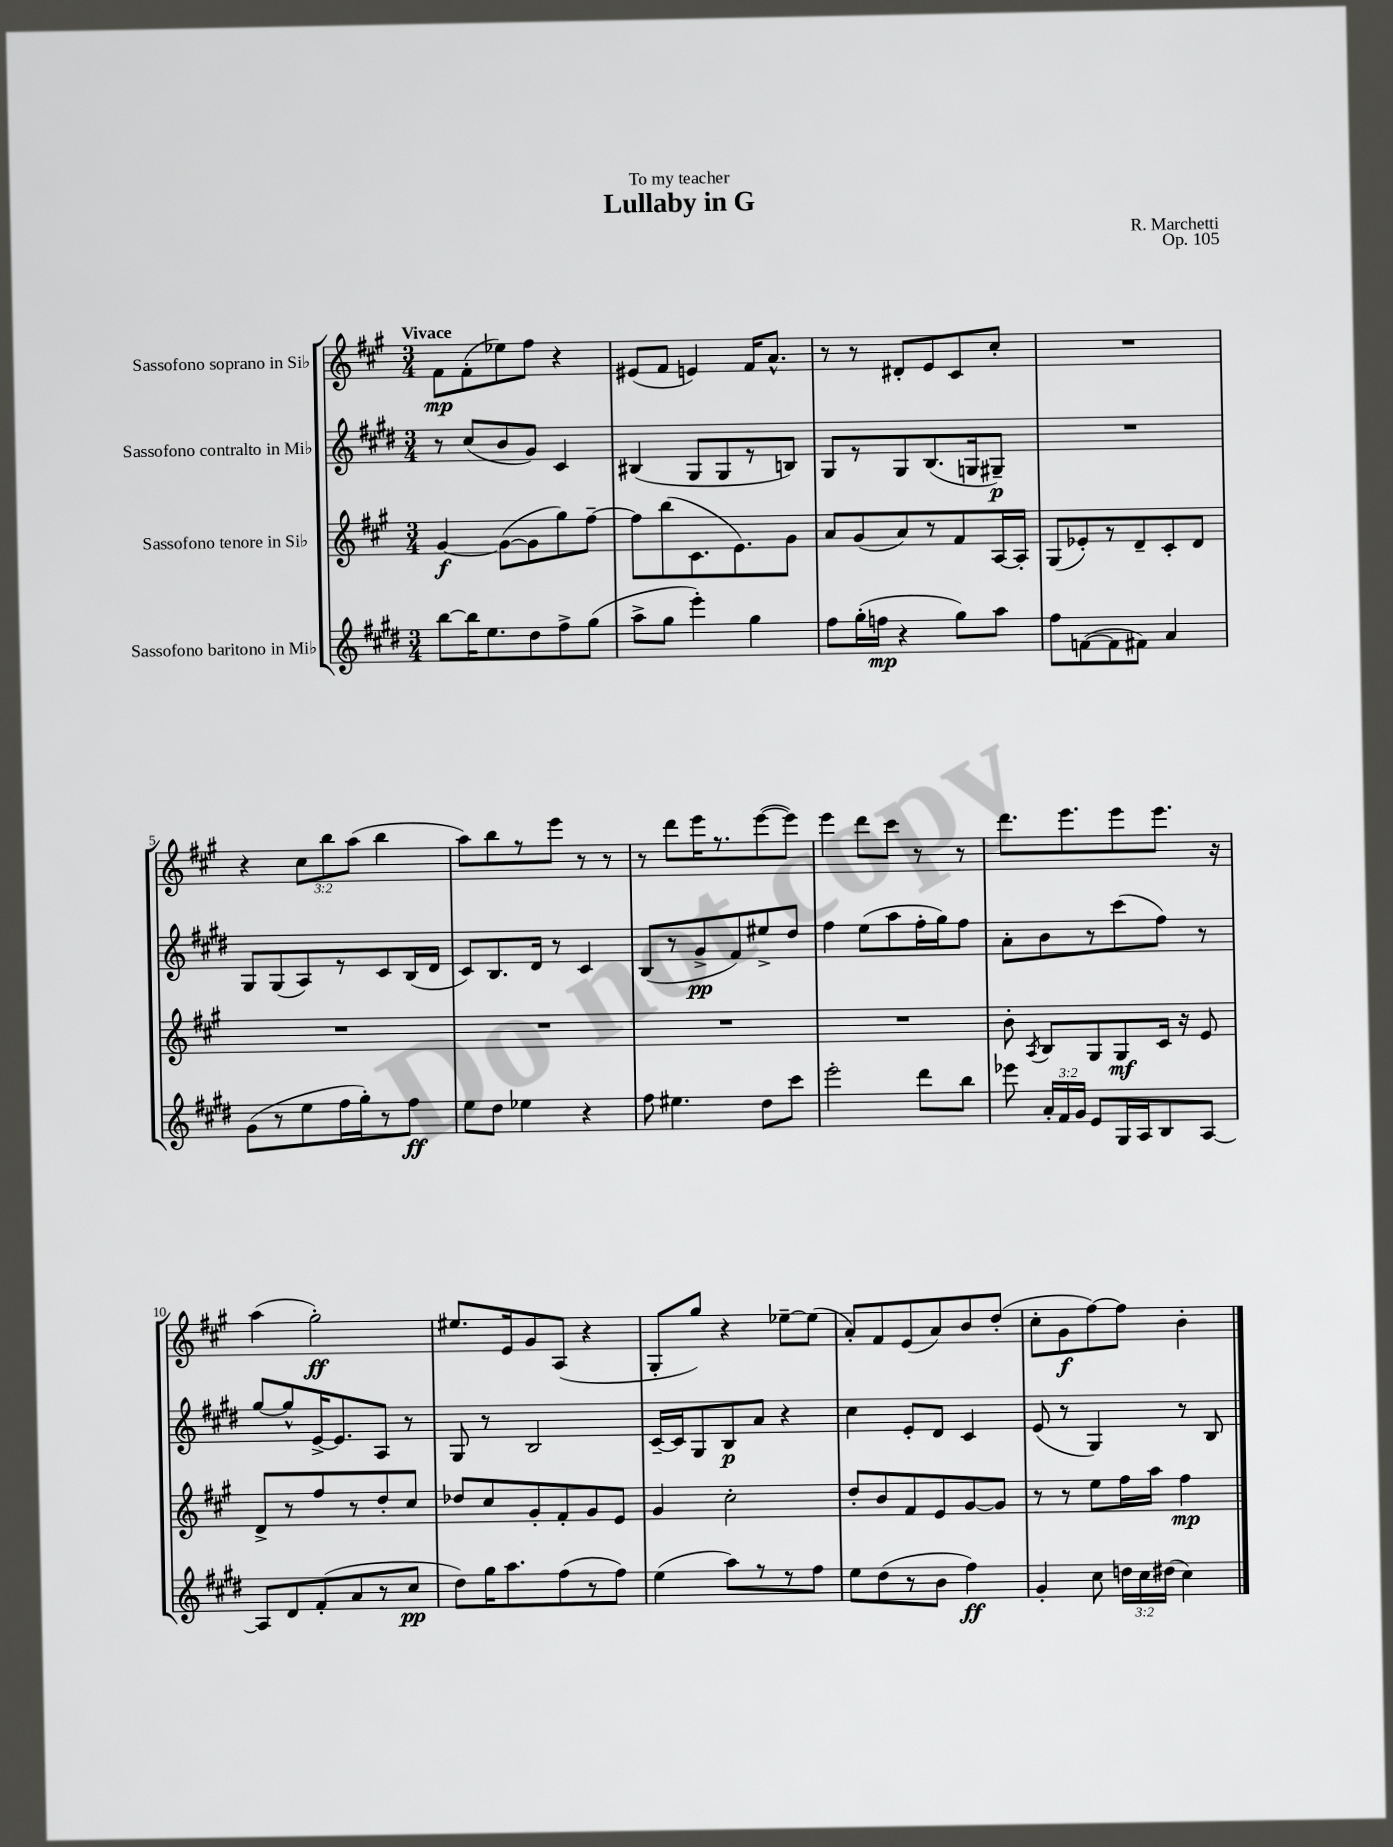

**kern	**dynam	**kern	**dynam	**kern	**dynam	**kern	**dynam
*part4	*part4	*part3	*part3	*part2	*part2	*part1	*part1
*staff4	*staff4	*staff3	*staff3	*staff2	*staff2	*staff1	*staff1
*I"Sassofono baritono in Mi♭	*	*I"Sassofono tenore in Si♭	*	*I"Sassofono contralto in Mi♭	*	*I"Sassofono soprano in Si♭	*
*clefG2	*	*clefG2	*	*clefG2	*	*clefG2	*
*k[f#c#g#d#]	*	*k[f#c#g#]	*	*k[f#c#g#d#]	*	*k[f#c#g#]	*
*M3/4	*	*M3/4	*	*M3/4	*	*M3/4	*
=1	=1	=1	=1	=1	=1	=1	=1
!	!	!	!	!	!	!LO:TX:a:B:t=Vivace	!
[8bb\L	.	[4g#/	f	8r	.	8f#\L	mp
16bb\K]	.	.	.	(8cc#/L	.	(8f#'\	.
8.ee\	.	.	.	.	.	.	.
.	.	(8g#\L_	.	8b/	.	8ee-X\)	.
8dd#\	.	8g#\]	.	8g#/J)	.	8ff#\J	.
8ff#^\	.	8gg#\)	.	4c#/	.	4r	.
(8gg#\J	.	[8ff#~\J	.	.	.	.	.
=2	=2	=2	=2	=2	=2	=2	=2
8aa^\L	.	8ff#\L]	.	(4B#X/	.	(8e#X/L	.
8gg#\J	.	(8bb\	.	.	.	8f#/J	.
4eee'\)	.	8.c#\	.	8G#/L	.	4en/)	.
.	.	.	.	8G#/	.	.	.
.	.	8.e\)	.	.	.	.	.
4gg#\	.	.	.	8r	.	16f#/KL	.
.	.	.	.	.	.	8.a^^/J	.
.	.	8g#\J	.	8Bn/J)	.	.	.
=3	=3	=3	=3	=3	=3	=3	=3
8ff#\L	.	8a/L	.	8G#/L	.	8r	.
(16gg#'\L	.	(8g#/	.	8r	.	8r	.
16ffn\JJ	mp	.	.	.	.	.	.
4r	.	8a/)	.	8G#/	.	8d#X'/L	.
.	.	8r	.	(8.B/	.	8e/	.
8gg#\L)	.	8f#/	.	.	.	8c#/	.
.	.	.	.	16Gn/k	.	.	.
8aa\J	.	[16A/L	.	8G#X~/J)	p	8cc#'/J	.
.	.	16A'/JJ]	.	.	.	.	.
=4	=4	=4	=4	=4	=4	=4	=4
8ff#\L	.	(8G#/L	.	2.r	.	2.r	.
([8fn\	.	8e-X'/)	.	.	.	.	.
8f\]	.	8r	.	.	.	.	.
8f#X\J)	.	8d~/	.	.	.	.	.
4a/	.	8c#'/	.	.	.	.	.
.	.	8d/J	.	.	.	.	.
!!LO:LB:g=z
=5	=5	=5	=5	=5	=5	=5	=5
(8g#\L	.	2.r	.	8G#/L	.	4r	.
8r	.	.	.	(8G#/	.	.	.
8ee\	.	.	.	8A/)	.	12cc#\L	.
.	.	.	.	.	.	12bb\	.
16ff#\L	.	.	.	8r	.	.	.
.	.	.	.	.	.	(12aa\J	.
16gg#'\J)	.	.	.	.	.	.	.
8r	.	.	.	8c#/	.	4bb\	.
8ff#\J	ff	.	.	(16B/L	.	.	.
.	.	.	.	16d#/JJ	.	.	.
=6	=6	=6	=6	=6	=6	=6	=6
8ee\L	.	2.r	.	8c#/L)	.	8aa\L)	.
8dd#\J	.	.	.	8.B/	.	8bb\	.
4ee-X\	.	.	.	.	.	8r	.
.	.	.	.	16d#/Jk	.	.	.
.	.	.	.	8r	.	8eee\J	.
4r	.	.	.	4c#/	.	8r	.
.	.	.	.	.	.	8r	.
=7	=7	=7	=7	=7	=7	=7	=7
8ff#\	.	2.r	.	(8B/L	.	8r	.
4.ee#X\	.	.	.	8r	.	8ddd\L	.
.	.	.	.	8g#^/	pp	16eee\K	.
.	.	.	.	.	.	8.r	.
.	.	.	.	8f#/)	.	.	.
8dd#\L	.	.	.	8ee#X^/	.	([8eee\	.
8ccc#\J	.	.	.	8dd#/J	.	8eee\J])	.
=8	=8	=8	=8	=8	=8	=8	=8
2eee'\	.	2.r	.	4ff#\	.	4eee\	.
.	.	.	.	(8ee\L	.	8ddd\L	.
.	.	.	.	8aa\	.	8ccc#\J	.
8ddd#\L	.	.	.	16ff#'\L	.	8r	.
.	.	.	.	16gg#\J)	.	.	.
8bb\J	.	.	.	8ff#\J	.	8r	.
=9	=9	=9	=9	=9	=9	=9	=9
8eee-X\	.	8b'\	.	8a'\L	.	8.ddd\L	.
.	.	8qA/	.	.	.	.	.
24a'/LL	.	8B/L	.	8b\	.	.	.
24f#/	.	.	.	.	.	.	.
.	.	.	.	.	.	8.eee\	.
24g#/JJ	.	.	.	.	.	.	.
8e/L	.	8G#/	.	8r	.	.	.
16G#/L	.	8G#/	mf	(8ccc#\	.	8eee\	.
16A/J	.	.	.	.	.	.	.
8B/	.	16c#/Jk	.	8ff#\J)	.	8.eee\J	.
.	.	16r	.	.	.	.	.
[8A/J	.	8e/	.	8r	.	.	.
.	.	.	.	.	.	16r	.
!!LO:LB:g=z
=10	=10	=10	=10	=10	=10	=10	=10
8A/L]	.	8d^/L	.	[8gg#/L	.	(4aa\	.
8d#/	.	8r	.	8gg#^^/]	.	.	.
(8f#'/	.	8ff#/	.	[16e^/K	.	2gg#'\)	ff
.	.	.	.	8.e/]	.	.	.
8a/	.	8r	.	.	.	.	.
8r	.	8dd'/	.	8A/J	.	.	.
8cc#/J	pp	8cc#/J	.	8r	.	.	.
=11	=11	=11	=11	=11	=11	=11	=11
8dd#\L)	.	8dd-X/L	.	8G#/	.	8.ee#X/L	.
16gg#\K	.	8cc#/	.	8r	.	.	.
8.aa\	.	.	.	.	.	16e/k	.
.	.	8g#'/	.	2B/	.	8g#/	.
(8ff#\	.	8f#'/	.	.	.	(8A/J	.
8r	.	8g#/	.	.	.	4r	.
8ff#\J)	.	8e/J	.	.	.	.	.
=12	=12	=12	=12	=12	=12	=12	=12
(4ee\	.	4g#/	.	[16c#~/LL	.	8G#'/L	.
.	.	.	.	16c#/J]	.	.	.
.	.	.	.	8G#/	.	8gg#/J)	.
8aa\L)	.	2cc#'\	.	8B/	p	4r	.
8r	.	.	.	8a/J	.	.	.
8r	.	.	.	4r	.	[8ee-X~\L	.
8ff#\J	.	.	.	.	.	(8ee-\J]	.
=13	=13	=13	=13	=13	=13	=13	=13
8ee\L	.	8dd'/L	.	4cc#\	.	8a'/L)	.
(8dd#\	.	8b/	.	.	.	8f#/	.
8r	.	8f#/	.	8e'/L	.	(8e/	.
8b\J	.	8e/	.	8d#/J	.	8a/)	.
4ff#\)	ff	[8g#/	.	4c#/	.	8b/	.
.	.	8g#/J]	.	.	.	(8dd'/J	.
=14	=14	=14	=14	=14	=14	=14	=14
4g#'/	.	8r	.	(8e/	.	8cc#'\L	.
.	.	8r	.	8r	.	8g#\	f
8cc#\	.	8ee\L	.	4G#/)	.	[8ff#\)	.
24ddn\LL	.	16ff#\L	.	.	.	8ff#\J]	.
24cc#\	.	.	.	.	.	.	.
.	.	16aa\JJ	.	.	.	.	.
(24dd#X\JJ	.	.	.	.	.	.	.
4cc#\)	.	4ff#\	mp	8r	.	4b'\	.
.	.	.	.	8B/	.	.	.
==	==	==	==	==	==	==	==
*-	*-	*-	*-	*-	*-	*-	*-
